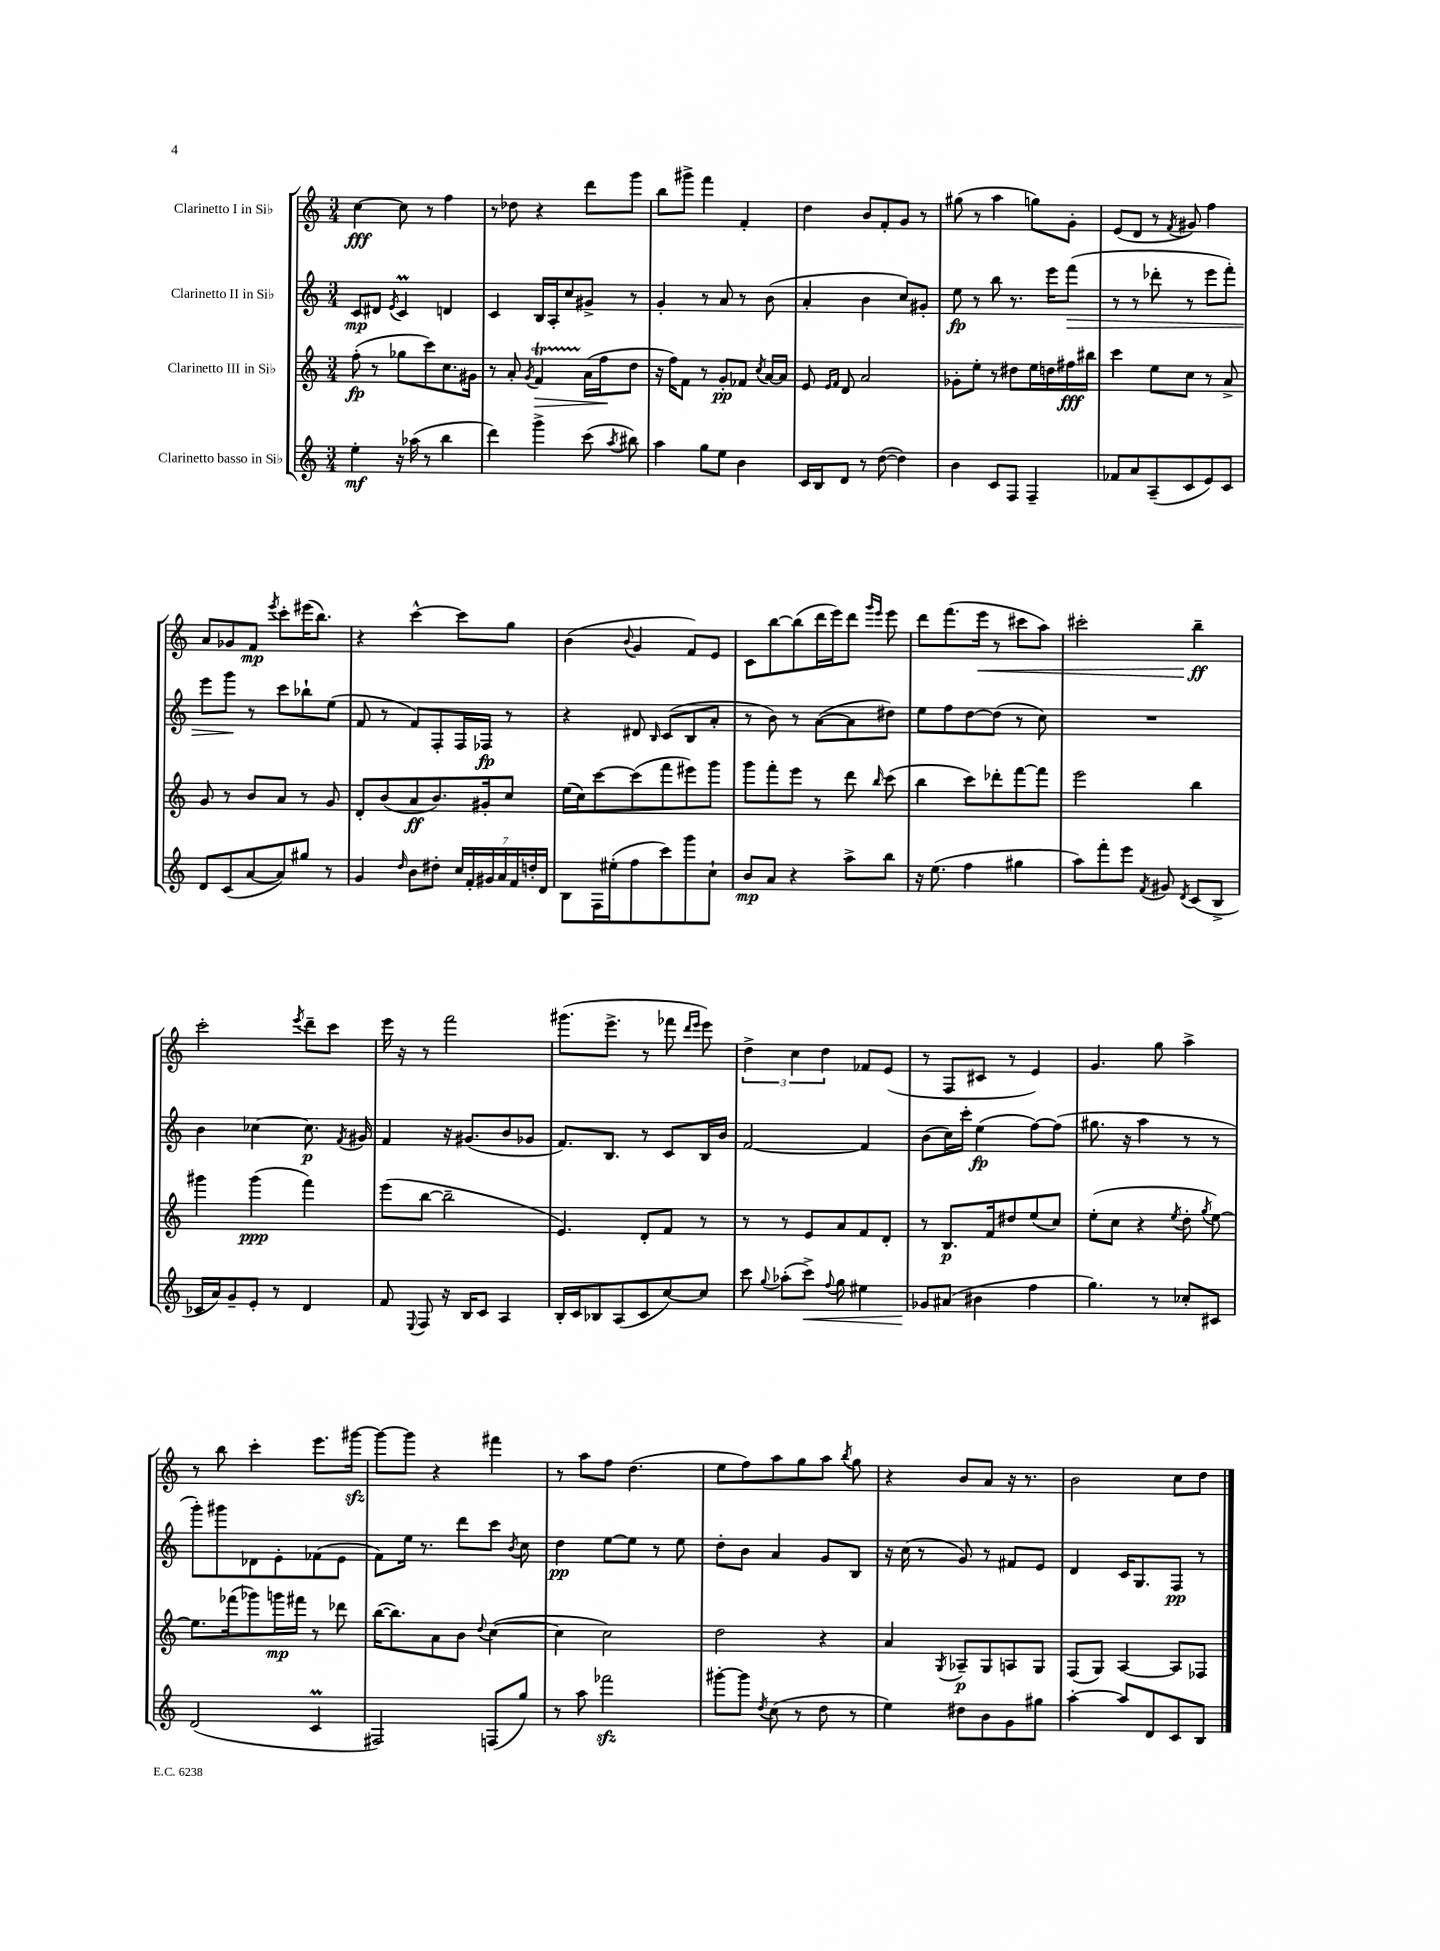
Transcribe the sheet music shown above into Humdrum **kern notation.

**kern	**dynam	**kern	**dynam	**kern	**dynam	**kern	**dynam
*part4	*part4	*part3	*part3	*part2	*part2	*part1	*part1
*staff4	*staff4	*staff3	*staff3	*staff2	*staff2	*staff1	*staff1
*I"Clarinetto basso in Si♭	*	*I"Clarinetto III in Si♭	*	*I"Clarinetto II in Si♭	*	*I"Clarinetto I in Si♭	*
*clefG2	*	*clefG2	*	*clefG2	*	*clefG2	*
*k[]	*	*k[]	*	*k[]	*	*k[]	*
*M3/4	*	*M3/4	*	*M3/4	*	*M3/4	*
=1	=1	=1	=1	=1	=1	=1	=1
4ee'\	mf	(8ff'\	fp	8c/L	mp	[4cc\	fff
.	.	8r	.	8d#X/J	.	.	.
.	.	.	.	8qe/	.	.	.
16r	.	8gg-X\L	.	4cM/	.	8cc\]	.
(16aa-X\	.	.	.	.	.	.	.
8r	.	8ccc\)	.	.	.	8r	.
4bb\	.	8.cc\	.	4dn/	.	4ff\	.
.	.	16g#X\Jk	.	.	.	.	.
=2	=2	=2	=2	=2	=2	=2	=2
4ddd\)	.	8r	.	4c/	.	8r	.
.	.	8a'/	.	.	.	8dd-X\	.
.	.	8qg/	.	.	.	.	.
!	!	!	!LO:HP:b	!	!	!	!
4ggg^\	.	4fT/	>	16B/LL	.	4r	.
.	.	.	.	16A'/J	.	.	.
.	.	.	.	8cc/	.	.	.
(8ccc\	.	(16a\LL	.	8g#X^/J	.	8ddd\L	.
.	.	16ff\J	.	.	.	.	.
8qaa/	.	.	.	.	.	.	.
8bb#X\)	.	8dd\J	]	8r	.	8ggg\J	.
=3	=3	=3	=3	=3	=3	=3	=3
4aa\	.	16r	.	4g'/	.	8bb\L	.
.	.	16ff\KL)	.	.	.	.	.
.	.	8f\J	.	.	.	8ggg#X^\J	.
8gg\L	.	8r	.	8r	.	4fff\	.
8ee\J	.	8g'/L	pp	8a/	.	.	.
4b\	.	8f-X/J	.	8r	.	4f'/	.
.	.	8qcc/	.	.	.	.	.
.	.	[16a/LL	.	(8b\	.	.	.
.	.	16a/JJ]	.	.	.	.	.
=4	=4	=4	=4	=4	=4	=4	=4
16c/LL	.	8e/	.	4a'/	.	4dd\	.
16B/J	.	.	.	.	.	.	.
.	.	16qqe/LL	.	.	.	.	.
.	.	16qqf/JJ	.	.	.	.	.
8d/J	.	8d/	.	.	.	.	.
8r	.	2a/	.	4b\	.	8b/L	.
([8dd\	.	.	.	.	.	8f'/	.
4dd\])	.	.	.	8cc/L)	.	8g/J	.
.	.	.	.	8g#X'/J	.	8r	.
=5	=5	=5	=5	=5	=5	=5	=5
4b\	.	8g-X'\L	.	8ee\	fp	(8gg#X\	.
.	.	8ee'\J	.	8r	.	8r	.
8c/L	.	8r	.	8bb\	.	4aa\	.
8F/J	.	8dd#X\L	.	8.r	.	.	.
4F~/	.	16ee\L	.	.	.	8ggn\L)	.
.	.	16ddn\	.	16eee\KL	.	.	.
!	!	!	!	!	!LO:HP:b	!	!
.	.	16ff#X\	fff	(8fff\J	>	8g'\J	.
.	.	16bb#X\JJ	.	.	.	.	.
=6	=6	=6	=6	=6	=6	=6	=6
8f-X/L	.	4ccc\	.	8r	.	(8e/L	.
8a/	.	.	.	8r	.	8d/J	.
(8A~/	.	8ee\L	.	8ddd-X'\	.	8r	.
.	.	.	.	.	.	8qf/	.
8c/	.	8cc\J	.	8r	.	8g#X/)	.
8e/)	.	8r	.	8eee\L	.	4ff\	.
8c/J	.	8a^/	.	8fff'\J)	.	.	.
!!LO:LB:g=z
=7	=7	=7	=7	=7	=7	=7	=7
8d/L	.	8g/	.	8eee\L	.	8a/L	.
(8c/	.	8r	.	8ggg\J	.	8g-X/	.
[8a/	.	8b/L	.	8r	]	8f/J	mp
.	.	.	.	.	.	8qeee/	.
8a/])	.	8a/J	.	8ccc\L	.	8ccc'\L	.
8gg#X/J	.	8r	.	8bb-X`\	.	(16eee#X\K	.
.	.	.	.	.	.	8.bb\J)	.
8r	.	8g/	.	(8ee\J	.	.	.
=8	=8	=8	=8	=8	=8	=8	=8
4g/	.	8d'/L	.	8f/	.	4r	.
.	.	(8b/	.	8r	.	.	.
16qqdd/	.	.	.	.	.	.	.
8b\L	.	8a/	ff	8f/L)	.	[4ccc^^\	.
8dd#X'\J	.	8.b/)	.	8F'/	.	.	.
28cc/LL	.	.	.	16F/L	.	8ccc\L]	.
28f'/	.	.	.	.	.	.	.
.	.	16g#X'/k	.	16F-X/JJ	fp	.	.
28g#X/	.	.	.	.	.	.	.
28a/	.	.	.	.	.	.	.
.	.	8cc/J	.	8r	.	8gg\J	.
28f/	.	.	.	.	.	.	.
28ddn'/	.	.	.	.	.	.	.
28d/JJ	.	.	.	.	.	.	.
=9	=9	=9	=9	=9	=9	=9	=9
8B\L	.	(16ee\LL	.	4r	.	(4b\	.
.	.	16cc\J)	.	.	.	.	.
16F\L	.	[8ccc\	.	.	.	.	.
(16ee#X'\J	.	.	.	.	.	.	.
.	.	.	.	.	.	8qqb/	.
8ff\	.	(8ccc\]	.	8d#X/	.	4g/	.
.	.	.	.	16qqB/	.	.	.
8ccc\)	.	8fff\	.	(8c/L	.	.	.
8ggg\	.	8eee#X\)	.	8B/	.	8f/L)	.
8cc`\J	.	8ggg\J	.	8a'/J	.	8e/J	.
=10	=10	=10	=10	=10	=10	=10	=10
8b/L	mp	8ggg\L	.	8r	.	8c\L	.
8a/J	.	8fff'\	.	8b\)	.	[8bb\	.
4r	.	8eee\J	.	8r	.	(8bb\]	.
.	.	8r	.	([8a\L	.	16ddd\L	.
.	.	.	.	.	.	16eee\J)	.
8aa^\L	.	8ddd\	.	8a\]	.	8ddd\J	.
.	.	.	.	.	.	16qqggg/LL	.
.	.	16qqbb/	.	.	.	16qqeee/JJ	.
8bb\J	.	(8ccc\	.	8dd#X\J)	.	8eee\	.
=11	=11	=11	=11	=11	=11	=11	=11
16r	.	4bb\	.	8ee\L	.	8ddd\L	.
(8.ee\	.	.	.	.	.	.	.
.	.	.	.	8ff\	.	(8.fff\	.
4ff\	.	8ccc\L)	.	[8dd\	.	.	.
!	!	!	!	!	!	!	!LO:HP:b
.	.	.	.	.	.	16eee\Jk	<
.	.	8ddd-X'\	.	(8dd\J]	.	8r	.
4gg#X\	.	[8fff\	.	8r	.	8ccc#X\L	.
.	.	8fff\J]	.	8cc\)	.	8aa\J)	.
=12	=12	=12	=12	=12	=12	=12	=12
8aa\L)	.	2eee\	.	2.r	.	2ccc#X'\	.
8fff'\	.	.	.	.	.	.	.
8eee\J	.	.	.	.	.	.	.
8qf/	.	.	.	.	.	.	.
8g#X/	.	.	.	.	.	.	.
8qd/	.	.	.	.	.	.	.
(8c/L	.	4bb\	.	.	.	4bb~\	ff
8B^/J	.	.	.	.	.	.	.
.	.	.	.	.	.	.	[
!!LO:LB:g=z
=13	=13	=13	=13	=13	=13	=13	=13
16c-X/LL	.	4ggg#X\	.	4b\	.	2ccc'\	.
16a/J)	.	.	.	.	.	.	.
8g~/	.	.	.	.	.	.	.
8e'/J	.	(4ggg#\	ppp	[4cc-X\	.	.	.
8r	.	.	.	.	.	.	.
.	.	.	.	.	.	8qeee/	.
4d/	.	4fff\)	.	8.cc-\]	p	8ddd~\L	.
.	.	.	.	.	.	8ccc\J	.
.	.	.	.	8qf/	.	.	.
.	.	.	.	16g#X/	.	.	.
=14	=14	=14	=14	=14	=14	=14	=14
8f/	.	(8eee\L	.	4f/	.	16eee\	.
.	.	.	.	.	.	16r	.
8qqE/	.	.	.	.	.	.	.
8F/	.	[8bb\J	.	.	.	8r	.
16r	.	2bb~\]	.	16r	.	2fff\	.
16B/KL	.	.	.	(8.g#X/L	.	.	.
8c/J	.	.	.	.	.	.	.
4A/	.	.	.	8b/	.	.	.
.	.	.	.	8g-X/J	.	.	.
=15	=15	=15	=15	=15	=15	=15	=15
16B'/LL	.	4.e/)	.	8.f/L)	.	(8.ggg#X\L	.
16c/J	.	.	.	.	.	.	.
8B-X/	.	.	.	.	.	.	.
.	.	.	.	8.B/J	.	8.eee^\J	.
(8A/	.	.	.	.	.	.	.
8c/	.	8d'/L	.	8r	.	8r	.
[8cc/)	.	8f/J	.	8c/L	.	8fff-X\	.
.	.	.	.	.	.	16qqddd/LL	.
.	.	.	.	.	.	16qqeee/JJ	.
8cc/J]	.	8r	.	16B/L	.	8eee\)	.
.	.	.	.	16b/JJ	.	.	.
=16	=16	=16	=16	=16	=16	=16	=16
8ccc\	.	8r	.	[2f/	.	6dd^\	.
8qqgg/	.	.	.	.	.	.	.
(8aa-X'\L	.	8r	.	.	.	.	.
.	.	.	.	.	.	6cc\	.
!	!LO:HP:b	!	!	!	!	!	!
8ccc^\J)	<	8e/L	.	.	.	.	.
.	.	.	.	.	.	6dd\	.
8qqff/	.	.	.	.	.	.	.
8gg\	.	8a/	.	.	.	.	.
4ee#X\	.	8f/	.	4f/]	.	8f-X/L	.
.	.	8d'/J	.	.	.	(8e/J	.
=17	=17	=17	=17	=17	=17	=17	=17
8g-X/L	.	8r	.	(8b\L	.	8r	.
(8a#X/J	[	8.B/L	p	16cc\L)	.	8F/L	.
.	.	.	.	16ccc'\JJ	.	.	.
4b#X\	.	.	.	(4ee\	fp	8c#X/J	.
.	.	16f/k	.	.	.	.	.
.	.	8dd#X/	.	.	.	8r	.
4ff\	.	(8ee/	.	[8ff\L)	.	4e/)	.
.	.	8cc/J)	.	(8ff\J]	.	.	.
=18	=18	=18	=18	=18	=18	=18	=18
4.gg\)	.	(8ee'\L	.	8.gg#X\	.	4.g/	.
.	.	8cc\J	.	.	.	.	.
.	.	.	.	16r	.	.	.
.	.	4r	.	4aa\	.	.	.
8r	.	.	.	.	.	8gg\	.
.	.	8qee/	.	.	.	.	.
8cc-X'/L	.	8dd'\	.	8r	.	4aa^\	.
.	.	8qgg/	.	.	.	.	.
8c#X/J	.	[8ee\)	.	8r	.	.	.
!!LO:LB:g=z
=19	=19	=19	=19	=19	=19	=19	=19
(2d/	.	8.ee\L]	.	8ggg'\L)	.	8r	.
.	.	.	.	8ggg#X\	.	8bb\	.
.	.	(16fff-X\k	.	.	.	.	.
.	.	8ggg-X\)	.	8d-X\	.	4ccc'\	.
.	.	16gggn\L	mp	8e'\	.	.	.
.	.	16fff#X\JJ	.	.	.	.	.
4cM/	.	8r	.	(8f-X\	.	8.eee\L	.
.	.	8ddd-X\	.	8e\J	.	.	.
.	.	.	.	.	.	[16ggg#Xzz\Jk	.
=20	=20	=20	=20	=20	=20	=20	=20
2F#X/)	.	([16bb\KL	.	8f\L)	.	8ggg#\L_	.
.	.	8.bb\])	.	.	.	.	.
.	.	.	.	16ee\Jk	.	8ggg#\J]	.
.	.	.	.	8.r	.	.	.
.	.	8a\	.	.	.	4r	.
.	.	8b\J	.	8ddd\L	.	.	.
.	.	8qqdd/	.	.	.	.	.
(8Fn/L	.	([4cc\	.	8ccc\J	.	4fff#X\	.
.	.	.	.	8qb/	.	.	.
8gg/J)	.	.	.	8cc\	.	.	.
=21	=21	=21	=21	=21	=21	=21	=21
8r	.	4cc\]	.	4dd\	pp	8r	.
8aa\	.	.	.	.	.	8aa\L	.
2fff-Xzz\	.	2cc\)	.	[8ee\L	.	8ff\J	.
.	.	.	.	8ee\J]	.	(4.dd\	.
.	.	.	.	8r	.	.	.
.	.	.	.	8ee\	.	.	.
=22	=22	=22	=22	=22	=22	=22	=22
[8ggg#X'\L	.	2dd\	.	8dd'\L	.	8ee\L	.
8ggg#\J]	.	.	.	8b\J	.	8ff\)	.
8qdd/	.	.	.	.	.	.	.
(8cc\	.	.	.	4a/	.	8aa\	.
8r	.	.	.	.	.	8gg\	.
8dd\	.	4r	.	8g/L	.	8aa\J	.
.	.	.	.	.	.	8qbb/	.
8r	.	.	.	8B/J	.	8gg\	.
=23	=23	=23	=23	=23	=23	=23	=23
4ee\)	.	4a/	.	16r	.	4r	.
.	.	.	.	(16cc\	.	.	.
.	.	.	.	8r	.	.	.
.	.	8qG/	.	.	.	.	.
8dd#X\L	.	8A-X~/L	p	8g/)	.	8b/L	.
8b\	.	8G/	.	8r	.	8a/J	.
8g\	.	8An/	.	8f#X/L	.	16r	.
.	.	.	.	.	.	8.r	.
8gg#X\J	.	8G/J	.	8e/J	.	.	.
=24	=24	=24	=24	=24	=24	=24	=24
[4aa'\	.	(8F/L	.	4d/	.	2b\	.
.	.	8G/J)	.	.	.	.	.
8aa/L]	.	[4A/	.	16c/KL	.	.	.
.	.	.	.	8.G/	.	.	.
8d/	.	.	.	.	.	.	.
8c/	.	8A/L]	.	8F/J	pp	8cc\L	.
8B/J	.	8F-X/J	.	8r	.	8dd\J	.
==	==	==	==	==	==	==	==
*-	*-	*-	*-	*-	*-	*-	*-
